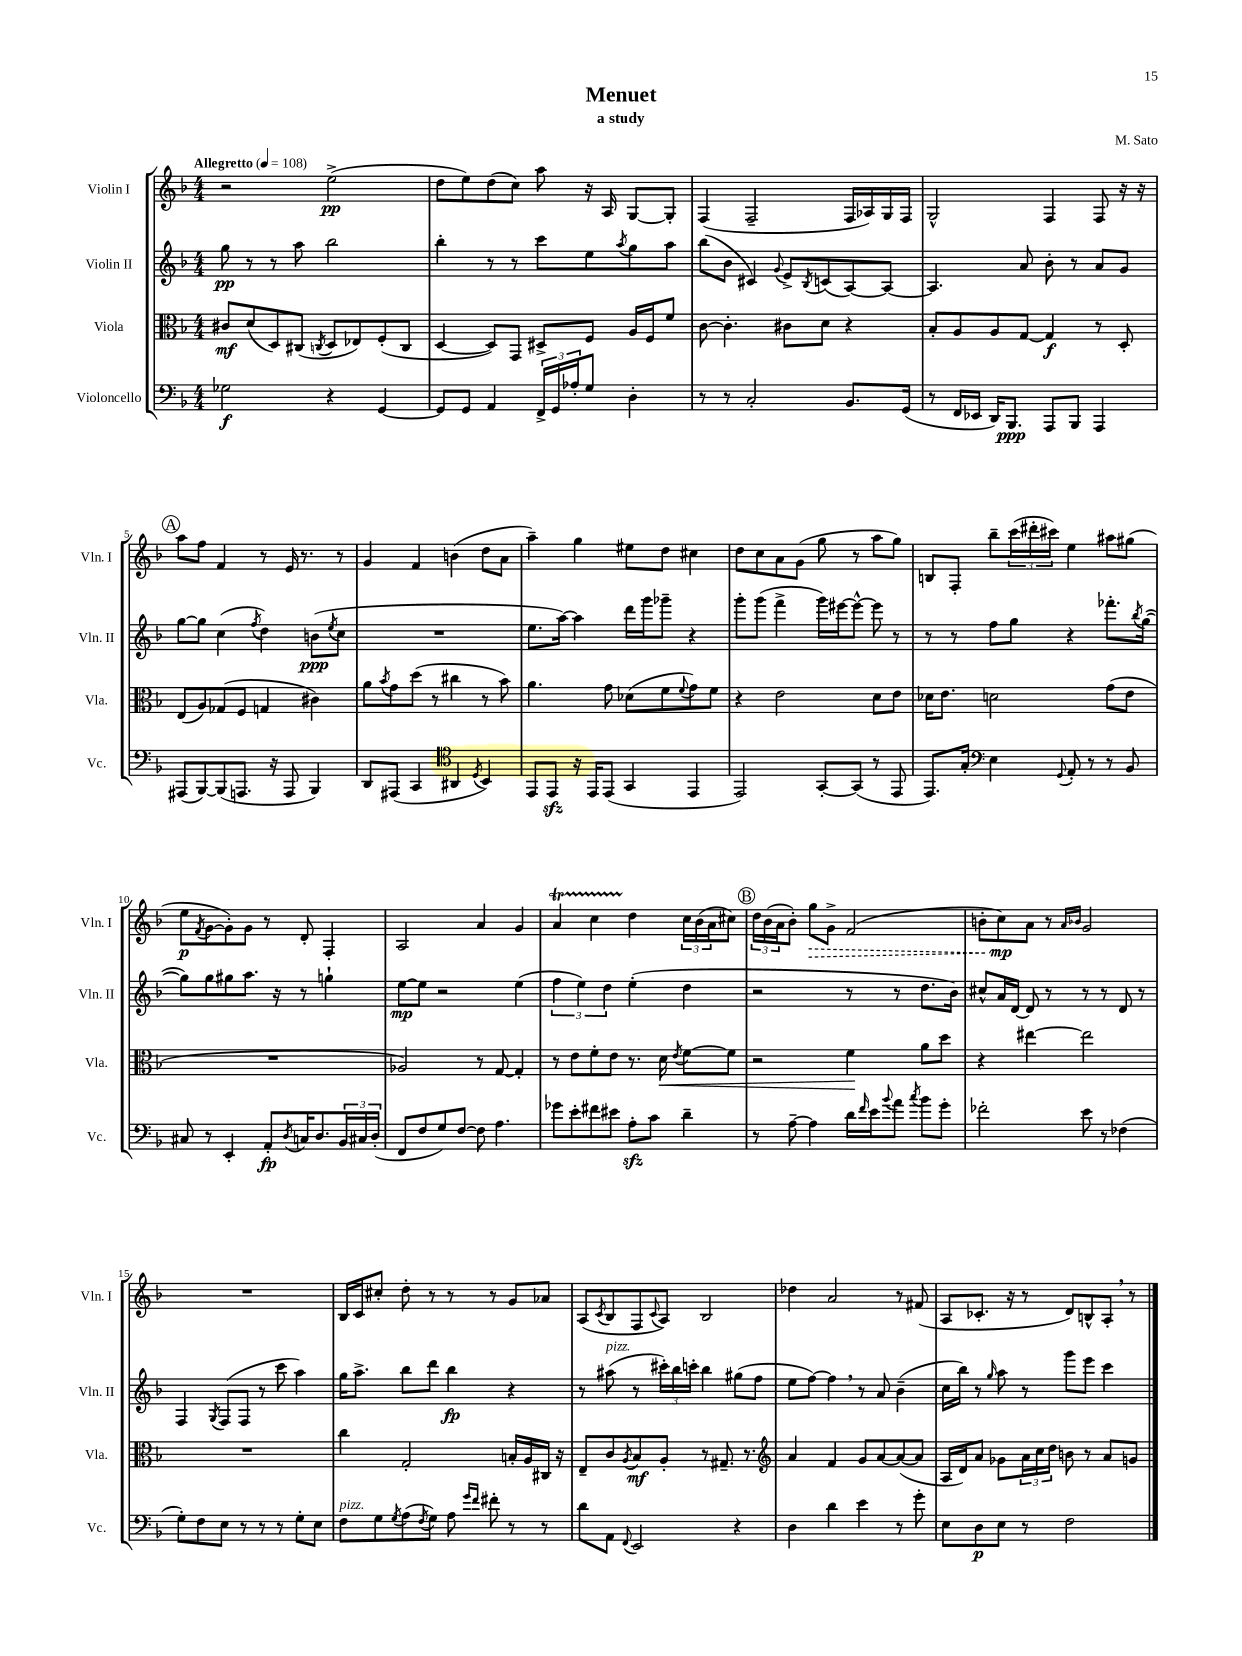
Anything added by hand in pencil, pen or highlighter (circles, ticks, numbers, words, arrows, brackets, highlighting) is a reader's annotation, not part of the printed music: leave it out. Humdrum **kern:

**kern	**kern	**kern	**kern
*staff4	*staff3	*staff2	*staff1
*clefF4	*clefC3	*clefG2	*clefG2
*k[b-]	*k[b-]	*k[b-]	*k[b-]
*M4/4	*M4/4	*M4/4	*M4/4
*MM108	*MM108	*MM108	*MM108
2G-\	8c#/L	8gg\	2r
.	(8d/	8r	.
.	8D/)	8r	.
.	(8C#/J	8aa\	.
.	8qC/	.	.
4r	8D/L	2bb-\	(2ee^\
.	8E-/)	.	.
[4GG/	(8F'/	.	.
.	8C/J	.	.
=	=	=	=
8GG/]L	[4D/	4bb-'\	8dd\L
8GG/J	.	.	8ee\)
4AA/	8D/]L)	8r	(8dd\
.	8GG/J	8r	8cc\J)
24FF^/LL	8D#^/L	8ccc\L	8aa\
24GG/	.	.	.
24A-'/J	.	.	.
8G/J	8F/J	8ee\	16r
.	.	.	16A/
.	.	8qaa/	.
4D'\	16A/LL	8gg\	[8G/L
.	16F/J	.	.
.	8f/J	8aa\J	8G'/]J
=	=	=	=
8r	[8c\	(8bb-\L	(4F/
8r	4.c'\]	8b-\J	.
2C'/	.	4c#/)	2F~/
.	.	8qqg/	.
.	8c#\L	8e^/L	.
.	.	8qB-/	.
.	8d\J	(8c/	.
8.BB-/L	4r	[8A/)	16F/LL
.	.	.	16A-/)
.	.	8A/_J	16G/
(16GG/Jk	.	.	16F/JJ
=	=	=	=
8r	8B-'/L	4.A/]	2G^^/
16FF/LL	8A/	.	.
16EE-/JJ	.	.	.
16DD/LK)	8A/	.	.
8.BBB-/J	.	.	.
.	[8G/J	8a/	.
8AAA/L	4G/]	8b-'\	4F/
8BBB-/J	.	8r	.
4AAA/	8r	8a/L	8F/
.	8D'/	8g/J	16r
.	.	.	16r
=	=	=	=
(8AAA#/L	(8E/L	[8gg\L	8aa\L
[8BBB-/)	8A/)	8gg\]J	8ff\J
(8BBB-/]	(8G-/	(4cc\	4f/
8.AAA/J	8F/J	.	.
.	.	8qff/	.
.	4G/	4dd\)	8r
16r	.	.	.
8AAA/	.	.	16e/
.	.	.	8.r
4BBB-/)	4c#\)	(8b\L	.
.	.	8qee/	.
.	.	8cc\J	8r
=	=	=	=
8DD/L	8a\L	1r	4g/
.	8qb-/	.	.
(8AAA#/J	8g\	.	.
4CC/	(8dd\J	.	4f/
.	8r	.	.
*clefC4	*	*	*
4AA#/	4cc#\	.	(4b\
8qD/	.	.	.
4BB-/)	8r	.	8dd\L
.	8b-\)	.	8a\J
=	=	=	=
8EE/L	4.a\	8.ee\L	4aa~\)
8EE/J	.	.	.
.	.	[16aa\Jk)	.
16r	.	4aa\]	4gg\
16EE/LK	.	.	.
(8EE/J	8g\	.	.
4GG/	(8d-\L	16ddd\LL	8ee#\L
.	.	16ggg\J	.
.	8f\	8ggg-~\J	8dd\J
.	8qqf/	.	.
4EE/	8g\)	4r	4cc#\
.	8f\J	.	.
=	=	=	=
2EE/)	4r	8ggg'\L	8dd\L
.	.	(8ggg\J	8cc\
.	2e\	4fff^\	8a\
.	.	.	(8g\J
[8GG'/L	.	16ggg\LL)	8gg\
.	.	[16eee#\J	.
(8GG/]J	.	8eee#^^\_J	8r
8r	8d\L	8eee#\]	8aa\L
8EE/	8e\J	8r	8gg\J)
=	=	=	=
8.EE/L)	16d-\LK	8r	8B/L
.	8.e\J	.	.
.	.	8r	8F'/J
16G'/Jk	.	.	.
*clefF4	*	*	*
4E\	2d\	8ff\L	8bb-~\L
.	.	8gg\J	(24ccc\L
.	.	.	24ddd#'\
.	.	.	24ccc#\JJ)
8qqGG/	.	.	.
8AA'/	.	4r	4ee\
8r	.	.	.
8r	(8g\L	8.fff-'\L	8aa#\L
8BB-/	8e\J	.	(8gg#\J
.	.	8qbb-/	.
.	.	([16gg\Jk	.
=	=	=	=
8C#/	1r	8gg\]L)	8ee\L
.	.	.	8qf/
8r	.	8gg\	[8g\
4EE'/	.	8gg#\	8g'\])
.	.	8.aa\J	8g\J
8AA'/L	.	.	8r
.	.	16r	.
8qD/	.	.	.
16C/K	.	8r	8d'/
8.D/	.	.	.
.	.	4gg`\	4F'/
24BB-/L	.	.	.
24C#/	.	.	.
(24D'/JJ	.	.	.
=	=	=	=
8FF/L	2A-/)	[8ee\L	2A/
8F/	.	8ee\]J	.
8G/)	.	2r	.
[8F/J	.	.	.
8F\]	8r	.	4a/
4.A\	[8G/	.	.
.	4G'/]	(4ee\	4g/
=	=	=	=
8g-\L	8r	6ff\	4a/
8e'\	8e\L	.	.
.	.	6ee\)	.
8f#\	8f'\	.	4cc\
.	.	6dd\	.
8e#\J	8e\J	.	.
8A'\L	8.r	(4ee'\	4dd\
8c\J	.	.	.
.	16d\	.	.
.	8qe/	.	.
4d~\	[8f\L	4dd\	24cc\LL
.	.	.	(24b-\
.	.	.	24a\J
.	8f\]J	.	8cc#\J)
=	=	=	=
8r	2r	2r	24dd\LL
.	.	.	(24b-\
.	.	.	24a\J
[8A~\	.	.	8b-'\J)
4A\]	.	.	8gg\L
.	.	.	8g^\J
16d\LL	4f\	8r	(2f/
16qqf/	.	.	.
16e\J	.	.	.
8qqb-/	.	.	.
8a\J	.	8r	.
8qcc/	.	.	.
8b-\L	8a\L	8.dd\L	.
8g'\J	8dd\J	.	.
.	.	16b-\Jk)	.
=	=	=	=
2f-'\	4r	8cc#^^/L	8b'\L
.	.	16a/L	8cc\)
.	.	[16d/JJ	.
.	[4ee#\	8d/]	8a\J
.	.	8r	8r
.	.	.	16qqa/LL
.	.	.	16qqb-/JJ
8e\	2ee#\]	8r	2g/
8r	.	8r	.
(4F-\	.	8d/	.
.	.	8r	.
=	=	=	=
8G'\L)	1r	4F/	1r
8F\	.	.	.
.	.	8qG/	.
8E\J	.	(8F/L	.
8r	.	8F/J	.
8r	.	8r	.
8r	.	8ccc\	.
8G'\L	.	4aa\)	.
8E\J	.	.	.
=	=	=	=
8F\L	4cc\	16gg\LK	16B-/LL
.	.	8.aa^\J	16c/J
8G\	.	.	8cc#'/J
8qG/	.	.	.
(8A\	2G'/	8bb-\L	8dd'\
8qF/	.	.	.
8G\J)	.	8ddd\J	8r
8A\	.	4bb-\	8r
16qqg/LL	.	.	.
16qqf/JJ	.	.	.
8f#'\	.	.	8r
8r	16B'/LL	4r	8g/L
.	16A/	.	.
8r	16C#/JJ	.	8a-/J
.	16r	.	.
=	=	=	=
8d\L	8E~/L	8r	(8A/L
.	.	.	8qc/
8AA\J	8c/	(8aa#\	8B-/
8qqFF/	8qA/	.	.
2EE/	8B-/	8r	8F/
.	.	.	8qqc/
.	8A'/J	24ccc#'\LL)	8A/J)
.	.	24bb-\	.
.	.	24ccc'\JJ	.
.	8r	4bb-\	2B-/
.	8.G#~/	.	.
4r	.	(8gg#\L	.
.	8.r	.	.
.	.	8ff\J	.
=	=	=	=
*	*clefG2	*	*
4D\	4a/	8ee\L	4dd-\
.	.	[8ff\J)	.
4d\	4f/	4ff\]	2a/
4e\	8g/L	8r	.
.	[8a/	8a/	.
8r	(8a/_	(4b-~\	8r
8g'\	8a/]J	.	(8f#/
=	=	=	=
8E\L	16A/LL	16cc\LL	8A/L
.	16d/J)	16bb-\JJ)	.
8D\	8a/J	8r	8.c-'/J
.	.	16qqgg/	.
8E\J	8g-\L	8aa\	.
.	.	.	16r
8r	24a\L	8r	8r
.	24cc\	.	.
.	24dd\JJ	.	.
2F\	8b\	8ggg\L	8d/L)
.	8r	8eee\J	8B^^/
.	8a/L	4ccc\	8A'/J
.	8g/J	.	8r
==	==	==	==
*-	*-	*-	*-
